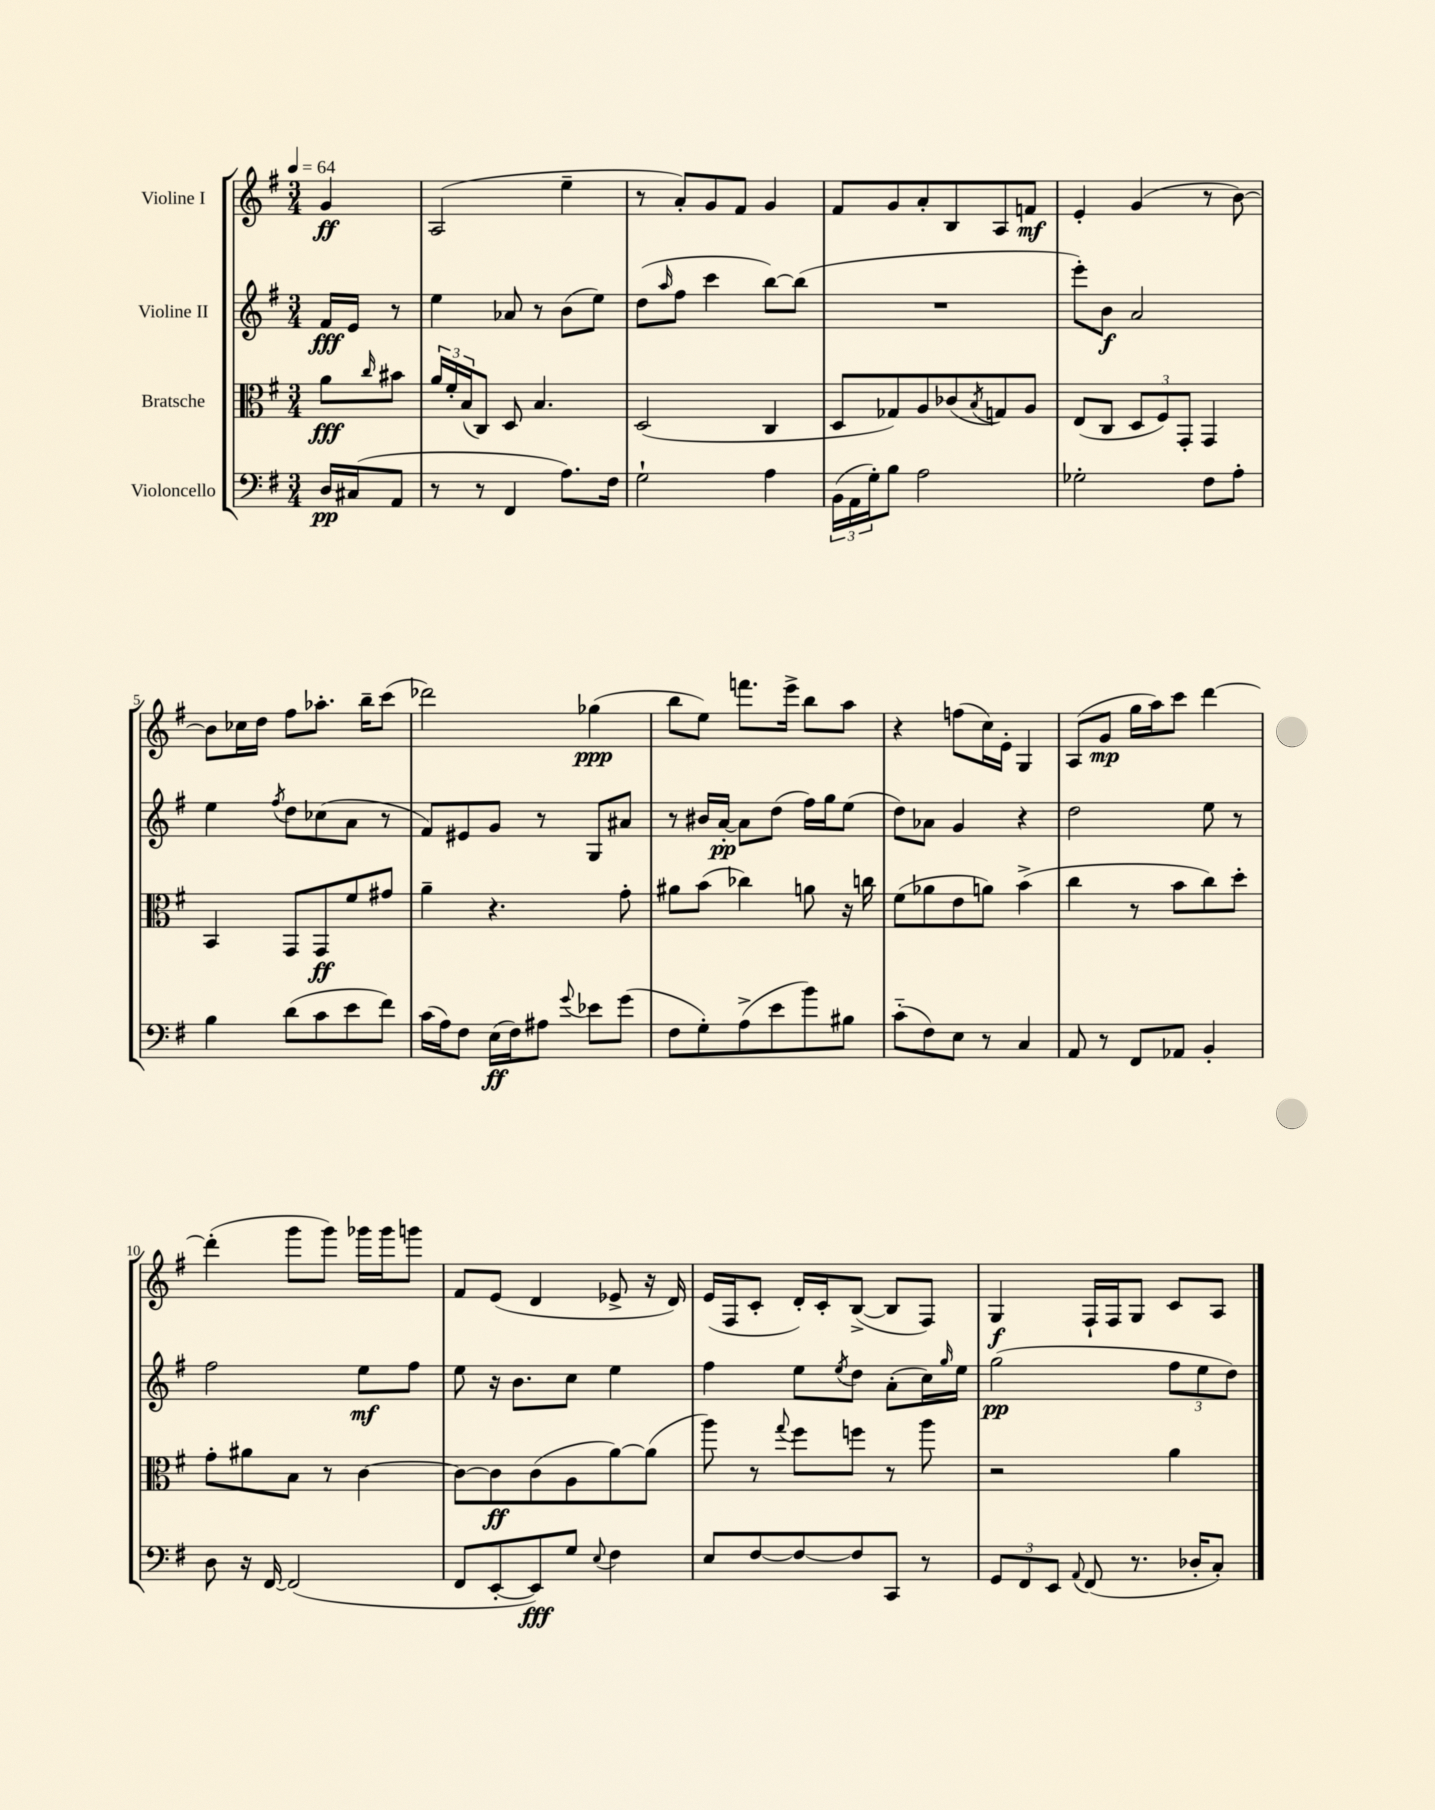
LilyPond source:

<<
\new StaffGroup <<
\new Staff = "s0" \with { instrumentName = "Violine I" } {
    \clef treble \key g \major \numericTimeSignature \time 3/4 \partial 4 \tempo 4 = 64
    g'4\ff |
    a2( e''4-- |
    r8 a'8-.) g'8 fis'8 g'4 |
    fis'8 g'8 a'8-. b8 a8 f'8\mf |
    e'4-. g'4( r8 b'8~) |
    b'8 ces''16 d''16 fis''8 aes''8.-. b''16-- c'''8( |
    des'''2) ges''4\ppp( |
    b''8 e''8) f'''8. e'''16-> b''8 a''8 |
    r4 f''8( c''16) e'16-. g4 |
    a8( g'8\mp g''16 a''16) c'''8 d'''4~ |
    d'''4-.( g'''8 g'''8) ges'''16 ges'''16 g'''8 |
    fis'8 e'8( d'4 ees'8-> r16 d'16) |
    e'16( fis16 c'8-. d'16-.) c'16-. b8~->( b8 fis8) |
    g4\f fis16-! fis16 g8 c'8 a8 \bar "|." |
}
\new Staff = "s1" \with { instrumentName = "Violine II" } {
    \clef treble \key g \major \numericTimeSignature \time 3/4 \partial 4
    fis'16\fff e'16 r8 |
    e''4 aes'8 r8 b'8( e''8) |
    d''8( \grace { a''16 } fis''8 c'''4 b''8~) b''8( |
    R2. |
    e'''8-.) b'8\f a'2 |
    e''4 \acciaccatura { fis''8 } d''8 ces''8( a'8 r8 |
    fis'8) eis'8 g'8 r8 g8 ais'8 |
    r8 bis'16 a'16~-.\pp a'8 d''8( fis''16) g''16 e''8( |
    d''8) aes'8 g'4 r4 |
    d''2 e''8 r8 |
    fis''2 e''8\mf fis''8 |
    e''8 r16 b'8. c''8 e''4 |
    fis''4 e''8 \acciaccatura { e''8 } d''8 a'8-.( c''16) \grace { g''16 } e''16 |
    g''2\pp( \tuplet 3/2 { fis''8 e''8 d''8) } \bar "|." |
}
\new Staff = "s2" \with { instrumentName = "Bratsche" } {
    \clef alto \key g \major \numericTimeSignature \time 3/4 \partial 4
    a'8\fff \grace { c''16 } bis'8 |
    \tuplet 3/2 { a'16 fis'16-. b16( } c8) d8 b4. |
    d2( c4 |
    d8 ges8) a8 ces'8( \acciaccatura { b8 } g8) a8 |
    e8( c8 \tuplet 3/2 { d8 fis8) g,8-. } g,4 |
    b,4 g,8 g,8\ff fis'8 gis'8 |
    a'4-- r4. g'8-. |
    ais'8 b'8( ces''4) a'8 r16 c''16 |
    fis'8( aes'8 e'8 a'8) b'4->( |
    c''4 r8 b'8 c''8) d''8-. |
    g'8-. ais'8 b8 r8 c'4~ |
    c'8~ c'8\ff c'8( a8 a'8~) a'8( |
    a''8) r8 \appoggiatura { g''8 } fis''8 f''8 r8 a''8 |
    r2 a'4 \bar "|." |
}
\new Staff = "s3" \with { instrumentName = "Violoncello" } {
    \clef bass \key g \major \numericTimeSignature \time 3/4 \partial 4
    d16\pp cis16( a,8 |
    r8 r8 fis,4 a8.) fis16 |
    g2-! a4 |
    \tuplet 3/2 { b,16( a,16 g16-.) } b8 a2 |
    ges2-. fis8 a8-. |
    b4 d'8( c'8 e'8 fis'8) |
    c'16( a16) fis8 e16\ff( fis16) ais8 \appoggiatura { g'8 } ees'8 g'8( |
    fis8 g8-.) a8->( e'8 b'8) bis8 |
    c'8-_( fis8) e8 r8 c4 |
    a,8 r8 fis,8 aes,8 b,4-. |
    d8 r16 fis,16~ fis,2( |
    fis,8 e,8~-. e,8\fff) g8 \appoggiatura { e8 } fis4 |
    e8 fis8~ fis8~ fis8 c,8 r8 |
    \tuplet 3/2 { g,8 fis,8 e,8 } \appoggiatura { a,8 } fis,8( r8. des16-. c8-.) \bar "|." |
}
>>
>>
